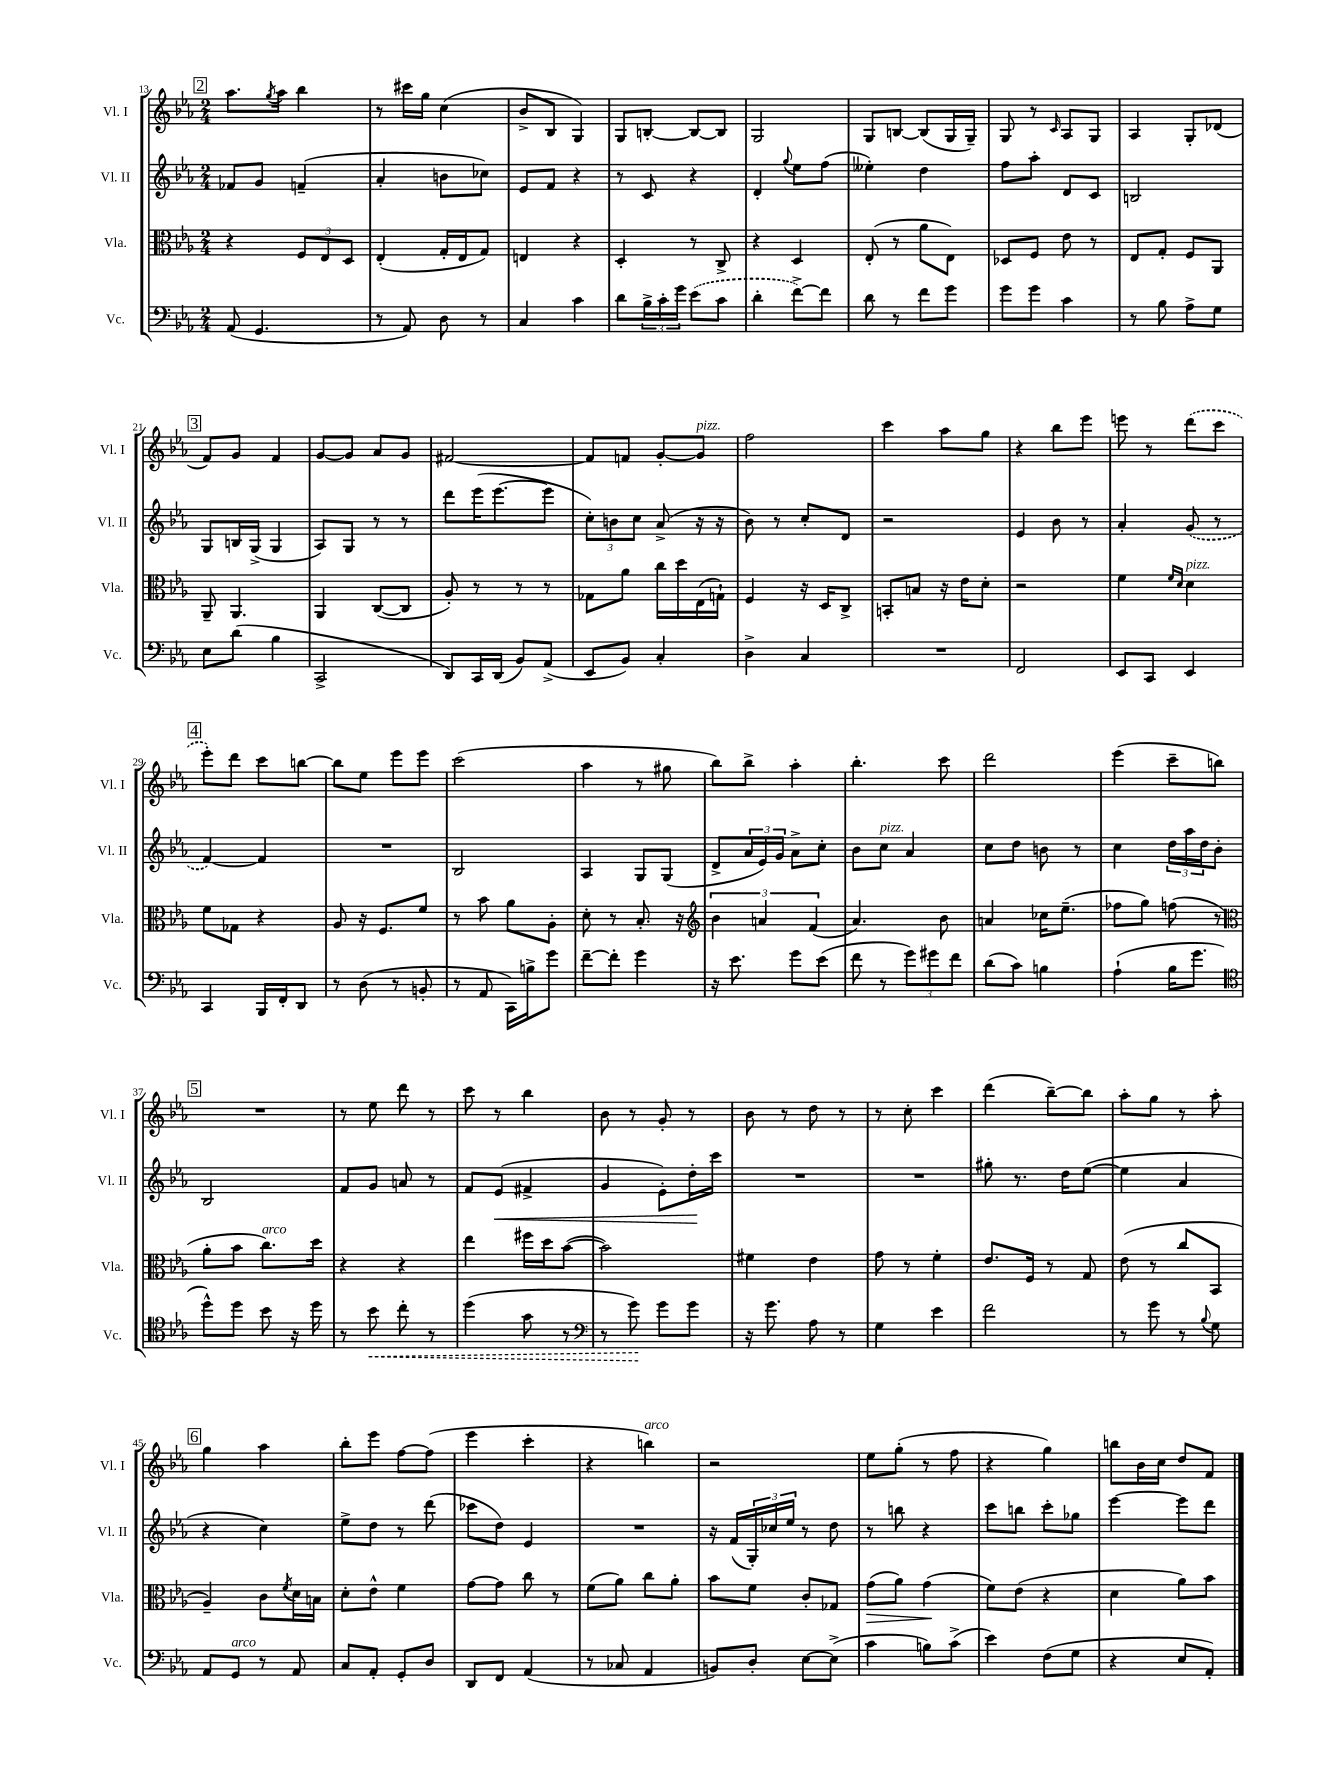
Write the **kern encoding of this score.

**kern	**dynam	**kern	**dynam	**kern	**dynam	**kern
*part4	*part4	*part3	*part3	*part2	*part2	*part1
*staff4	*staff4	*staff3	*staff3	*staff2	*staff2	*staff1
*I"Vc.	*	*I"Vla.	*	*I"Vl. II	*	*I"Vl. I
*I'Vc.	*	*I'Vla.	*	*I'Vl. II	*	*I'Vl. I
*clefF4	*	*clefC3	*	*clefG2	*	*clefG2
*k[b-e-a-]	*	*k[b-e-a-]	*	*k[b-e-a-]	*	*k[b-e-a-]
*M2/4	*	*M2/4	*	*M2/4	*	*M2/4
!!LO:REH:place=s1:t=2
=13	=13	=13	=13	=13	=13	=13
(8AA-/	.	4r	.	8f-X/L	.	8.aa-\L
4.GG/	.	.	.	8g/J	.	.
.	.	.	.	.	.	8qgg/
.	.	.	.	.	.	16aa-\Jk
.	.	12F/L	.	(4fn~/	.	4bb-\
.	.	12E-/	.	.	.	.
.	.	12D/J	.	.	.	.
=14	=14	=14	=14	=14	=14	=14
8r	.	(4E-'/	.	4a-'/	.	8r
8AA-/)	.	.	.	.	.	16ccc#X\LL
.	.	.	.	.	.	16gg\JJ
8D\	.	16G'/LL	.	8bn\L	.	(4cc\
.	.	16E-/J	.	.	.	.
8r	.	8G/J)	.	8cc-X\J)	.	.
=15	=15	=15	=15	=15	=15	=15
4C/	.	4En/	.	8e-/L	.	8b-^/L
.	.	.	.	8f/J	.	8B-/J
4c\	.	4r	.	4r	.	4G/)
=16	=16	=16	=16	=16	=16	=16
8d\L	.	4D'/	.	8r	.	8G/L
24B-^\L	.	.	.	8c/	.	[8Bn'/J
24c'\	.	.	.	.	.	.
24g\JJ	.	.	.	.	.	.
(8e-\L	.	8r	.	4r	.	8B/L_
8c\J	.	8C^/	.	.	.	8B/J]
=17	=17	=17	=17	=17	=17	=17
4d'\	.	4r	.	4d'/	.	2G/
.	.	.	.	8qqgg/	.	.
[8f^\L)	.	4D/	.	8ee-\L	.	.
8f\J]	.	.	.	(8ff\J	.	.
=18	=18	=18	=18	=18	=18	=18
8d\	.	(8E-'/	.	4ee--X'\)	.	8G/L
8r	.	8r	.	.	.	[8Bn/J
8f\L	.	8a-\L	.	4dd\	.	(8B/L]
8g\J	.	8E-\J)	.	.	.	16G/L
.	.	.	.	.	.	16G~/JJ)
=19	=19	=19	=19	=19	=19	=19
8g\L	.	8D-X/L	.	8ff\L	.	8G/
8g\J	.	8F/J	.	8aa-'\J	.	8r
.	.	.	.	.	.	16qqc/
4c\	.	8e-\	.	8d/L	.	8A-/L
.	.	8r	.	8c/J	.	8G/J
=20	=20	=20	=20	=20	=20	=20
8r	.	8E-/L	.	2Bn/	.	4A-/
8B-\	.	8G'/J	.	.	.	.
8A-^\L	.	8F/L	.	.	.	8G'/L
8G\J	.	8AA-/J	.	.	.	(8d-X/J
!!LO:LB:g=z
!!LO:REH:place=s1:t=3
=21	=21	=21	=21	=21	=21	=21
8E-\L	.	8AA-~/	.	8G/L	.	8f/L)
(8d\J	.	4.AA-/	.	16Bn/L	.	8g/J
.	.	.	.	(16G^/JJ	.	.
4B-\	.	.	.	4G/	.	4f/
=22	=22	=22	=22	=22	=22	=22
2CC^/	.	4AA-/	.	8A-/L)	.	[8g/L
.	.	.	.	8G/J	.	8g/J]
.	.	([8C/L	.	8r	.	8a-/L
.	.	8C/J]	.	8r	.	8g/J
=23	=23	=23	=23	=23	=23	=23
8DD/L)	.	8A-'/)	.	8ddd\L	.	[2f#X/
16CC/L	.	8r	.	(16eee-\K	.	.
(16DD/JJ	.	.	.	[8.eee-\	.	.
8BB-/L)	.	8r	.	.	.	.
(8AA-^/J	.	8r	.	8eee-\J]	.	.
=24	=24	=24	=24	=24	=24	=24
8EE-/L	.	8G-X\L	.	12cc'\L)	.	8f#/L]
.	.	.	.	12bn\	.	.
8BB-/J)	.	8a-\J	.	.	.	8fn/J
.	.	.	.	12cc\J	.	.
4C'/	.	16cc\LL	.	(8a-^/	.	[8g'/L
.	.	16dd\	.	.	.	.
!	!	!	!	!	!	!LO:TX:a:i:t=pizz.
.	.	(16E-\	.	16r	.	8g/J]
.	.	16Gn`\JJ)	.	16r	.	.
=25	=25	=25	=25	=25	=25	=25
4D^\	.	4F/	.	8b-\)	.	2ff\
.	.	.	.	8r	.	.
4C/	.	16r	.	8cc'/L	.	.
.	.	16D/KL	.	.	.	.
.	.	8C^/J	.	8d/J	.	.
=26	=26	=26	=26	=26	=26	=26
2r	.	8BBn'/L	.	2r	.	4ccc\
.	.	8Bn/J	.	.	.	.
.	.	16r	.	.	.	8aa-\L
.	.	16e-\KL	.	.	.	.
.	.	8d'\J	.	.	.	8gg\J
=27	=27	=27	=27	=27	=27	=27
2FF/	.	2r	.	4e-/	.	4r
.	.	.	.	8b-\	.	8bb-\L
.	.	.	.	8r	.	8eee-\J
=28	=28	=28	=28	=28	=28	=28
8EE-/L	.	4f\	.	4a-'/	.	8eeen\
8CC/J	.	.	.	.	.	8r
.	.	16qqf/LL	.	.	.	.
.	.	16qqd/JJ	.	.	.	.
!	!	!LO:TX:a:i:t=pizz.	!	!	!	!
4EE-/	.	4d\	.	(8g/	.	(8ddd\L
.	.	.	.	8r	.	8ccc\J
!!LO:LB:g=z
!!LO:REH:place=s1:t=4
=29	=29	=29	=29	=29	=29	=29
4CC/	.	8f\L	.	[4f/)	.	8eee-'\L)
.	.	8G-X\J	.	.	.	8ddd\J
16BBB-/LL	.	4r	.	4f/]	.	8ccc\L
16FF'/J	.	.	.	.	.	.
8DD/J	.	.	.	.	.	[8bbn\J
=30	=30	=30	=30	=30	=30	=30
8r	.	8A-/	.	2r	.	8bb\L]
(8D\	.	16r	.	.	.	8ee-\J
.	.	8.F/L	.	.	.	.
8r	.	.	.	.	.	8eee-\L
8BBn'/	.	8f/J	.	.	.	8eee-\J
=31	=31	=31	=31	=31	=31	=31
8r	.	8r	.	2B-/	.	(2ccc\
8AA-/	.	8b-\	.	.	.	.
16CC\LL)	.	8a-\L	.	.	.	.
16Bn^\J	.	.	.	.	.	.
8g\J	.	8A-'\J	.	.	.	.
=32	=32	=32	=32	=32	=32	=32
[8f~\L	.	8d'\	.	4A-/	.	4aa-\
8f'\J]	.	8r	.	.	.	.
4g\	.	8.B-'/	.	8G/L	.	8r
.	.	.	.	(8G/J	.	8gg#X\
.	.	16r	.	.	.	.
=33	=33	=33	=33	=33	=33	=33
*	*	*clefG2	*	*	*	*
16r	.	6b-\	.	8d^/L	.	8bb-\L)
8.e-\	.	.	.	.	.	.
.	.	.	.	24a-/L	.	8bb-^\J
.	.	6an/	.	24e-/)	.	.
.	.	.	.	24g/JJ	.	.
8g\L	.	.	.	8a-^\L	.	4aa-'\
.	.	(6f/	.	.	.	.
(8e-\J	.	.	.	8cc'\J	.	.
=34	=34	=34	=34	=34	=34	=34
8f\	.	4.a-/)	.	8b-\L	.	4.bb-'\
!	!	!	!	!LO:TX:a:i:t=pizz.	!	!
8r	.	.	.	8cc\J	.	.
12g\L)	.	.	.	4a-/	.	.
12g#X\	.	.	.	.	.	.
.	.	8b-\	.	.	.	8ccc\
12f\J	.	.	.	.	.	.
=35	=35	=35	=35	=35	=35	=35
(8d\L	.	4an/	.	8cc\L	.	2ddd\
8c\J)	.	.	.	8dd\J	.	.
4Bn\	.	16cc-X\KL	.	8bn\	.	.
.	.	(8.ee-~\J	.	.	.	.
.	.	.	.	8r	.	.
=36	=36	=36	=36	=36	=36	=36
(4A-`\	.	8ff-X\L	.	4cc\	.	(4eee-\
.	.	8gg\J)	.	.	.	.
16B-\KL	.	(8ffn\	.	24dd\LL	.	8ccc~\L
.	.	.	.	24aa-\	.	.
8.g\J	.	.	.	.	.	.
.	.	.	.	24dd\J	.	.
.	.	8r	.	8b-'\J	.	8bbn\J)
!!LO:LB:g=z
!!LO:REH:place=s1:t=5
=37	=37	=37	=37	=37	=37	=37
*clefC4	*	*clefC3	*	*	*	*
8dd^^\L)	.	8a-'\L	.	2B-/	.	2r
8dd\J	.	8b-\J	.	.	.	.
!	!	!LO:TX:a:i:t=arco	!	!	!	!
8b-\	.	8.cc\L)	.	.	.	.
16r	.	.	.	.	.	.
16dd\	.	16dd\Jk	.	.	.	.
=38	=38	=38	=38	=38	=38	=38
8r	.	4r	.	8f/L	.	8r
!	!LO:HP:b	!	!	!	!	!
8b-\	<	.	.	8g/J	.	8ee-\
8cc'\	.	4r	.	8an/	.	8ddd\
8r	.	.	.	8r	.	8r
=39	=39	=39	=39	=39	=39	=39
(4dd\	.	4ee-\	.	8f/L	.	8ccc\
!	!	!	!	!	!LO:HP:b	!
.	.	.	.	(8e-/J	<	8r
8g\	.	16ff#X\LL	.	4f#X^/	.	4bb-\
.	.	16dd\J	.	.	.	.
8r	.	([8b-\J	.	.	.	.
=40	=40	=40	=40	=40	=40	=40
*clefF4	*	*	*	*	*	*
8r	.	2b-\])	.	4g/	.	8b-\
8g\)	.	.	.	.	.	8r
8g\L	[	.	.	8e-'\L)	.	8g'/
8g\J	.	.	.	16dd'\L	.	8r
.	.	.	.	16ccc\JJ	[	.
=41	=41	=41	=41	=41	=41	=41
16r	.	4f#X\	.	2r	.	8b-\
8.g\	.	.	.	.	.	.
.	.	.	.	.	.	8r
8A-\	.	4e-\	.	.	.	8dd\
8r	.	.	.	.	.	8r
=42	=42	=42	=42	=42	=42	=42
4G\	.	8g\	.	2r	.	8r
.	.	8r	.	.	.	8cc'\
4e-\	.	4f'\	.	.	.	4ccc\
=43	=43	=43	=43	=43	=43	=43
2f\	.	8.e-/L	.	8gg#X'\	.	(4ddd\
.	.	.	.	8.r	.	.
.	.	16F/Jk	.	.	.	.
.	.	8r	.	.	.	[8bb-~\L)
.	.	.	.	16dd\KL	.	.
.	.	8G/	.	([8ee-\J	.	8bb-\J]
=44	=44	=44	=44	=44	=44	=44
8r	.	(8e-\	.	4ee-\]	.	8aa-'\L
8g\	.	8r	.	.	.	8gg\J
8r	.	8cc/L	.	4a-/	.	8r
8qqB-/	.	.	.	.	.	.
8G\	.	8BB-/J	.	.	.	8aa-'\
!!LO:LB:g=z
!!LO:REH:place=s1:t=6
=45	=45	=45	=45	=45	=45	=45
8AA-/L	.	4A-~/)	.	4r	.	4gg\
!LO:TX:a:i:t=arco	!	!	!	!	!	!
8GG/J	.	.	.	.	.	.
8r	.	8c\L	.	4cc\)	.	4aa-\
.	.	8qf/	.	.	.	.
8AA-/	.	16d\L	.	.	.	.
.	.	16Bn\JJ	.	.	.	.
=46	=46	=46	=46	=46	=46	=46
8C/L	.	8d'\L	.	8ee-^\L	.	8bb-'\L
8AA-'/J	.	8e-^^\J	.	8dd\J	.	8eee-\J
8GG'/L	.	4f\	.	8r	.	[8ff\L
8D/J	.	.	.	(8ddd\	.	(8ff\J]
=47	=47	=47	=47	=47	=47	=47
8DD/L	.	[8g\L	.	8ccc-X\L	.	4eee-\
8FF/J	.	8g\J]	.	8dd\J)	.	.
(4AA-/	.	8cc\	.	4e-/	.	4ccc'\
.	.	8r	.	.	.	.
=48	=48	=48	=48	=48	=48	=48
8r	.	(8f\L	.	2r	.	4r
8C-X/	.	8a-\J)	.	.	.	.
!	!	!	!	!	!	!LO:TX:a:i:t=arco
4AA-/	.	8cc\L	.	.	.	4bbn\)
.	.	8a-'\J	.	.	.	.
=49	=49	=49	=49	=49	=49	=49
8BBn/L)	.	8b-\L	.	16r	.	2r
.	.	.	.	(16f/LL	.	.
8D'/J	.	8f\J	.	24G'/)	.	.
.	.	.	.	24cc-X/	.	.
.	.	.	.	24ee-/JJ	.	.
[8E-\L	.	8c'/L	.	8r	.	.
(8E-^\J]	.	8G-X/J	.	8dd\	.	.
=50	=50	=50	=50	=50	=50	=50
!	!	!	!LO:HP:b	!	!	!
4c\	.	(8g\L	>	8r	.	8ee-\L
.	.	8a-\J)	.	8bbn\	.	(8gg'\J
8Bn\L)	.	(4g\	.	4r	.	8r
(8c^\J	.	.	.	.	.	8ff\
.	.	.	]	.	.	.
=51	=51	=51	=51	=51	=51	=51
4e-\)	.	8f\L)	.	8ccc\L	.	4r
.	.	(8e-\J	.	8bbn\J	.	.
(8F\L	.	4r	.	8ccc'\L	.	4gg\)
8G\J	.	.	.	8gg-X\J	.	.
=52	=52	=52	=52	=52	=52	=52
4r	.	4d\	.	[4eee-\	.	8bbn\L
.	.	.	.	.	.	16b-\L
.	.	.	.	.	.	16cc\JJ
8E-/L	.	8a-\L)	.	8eee-\L]	.	8dd/L
8AA-'/J)	.	8b-\J	.	8ddd\J	.	8f/J
==	==	==	==	==	==	==
*-	*-	*-	*-	*-	*-	*-
